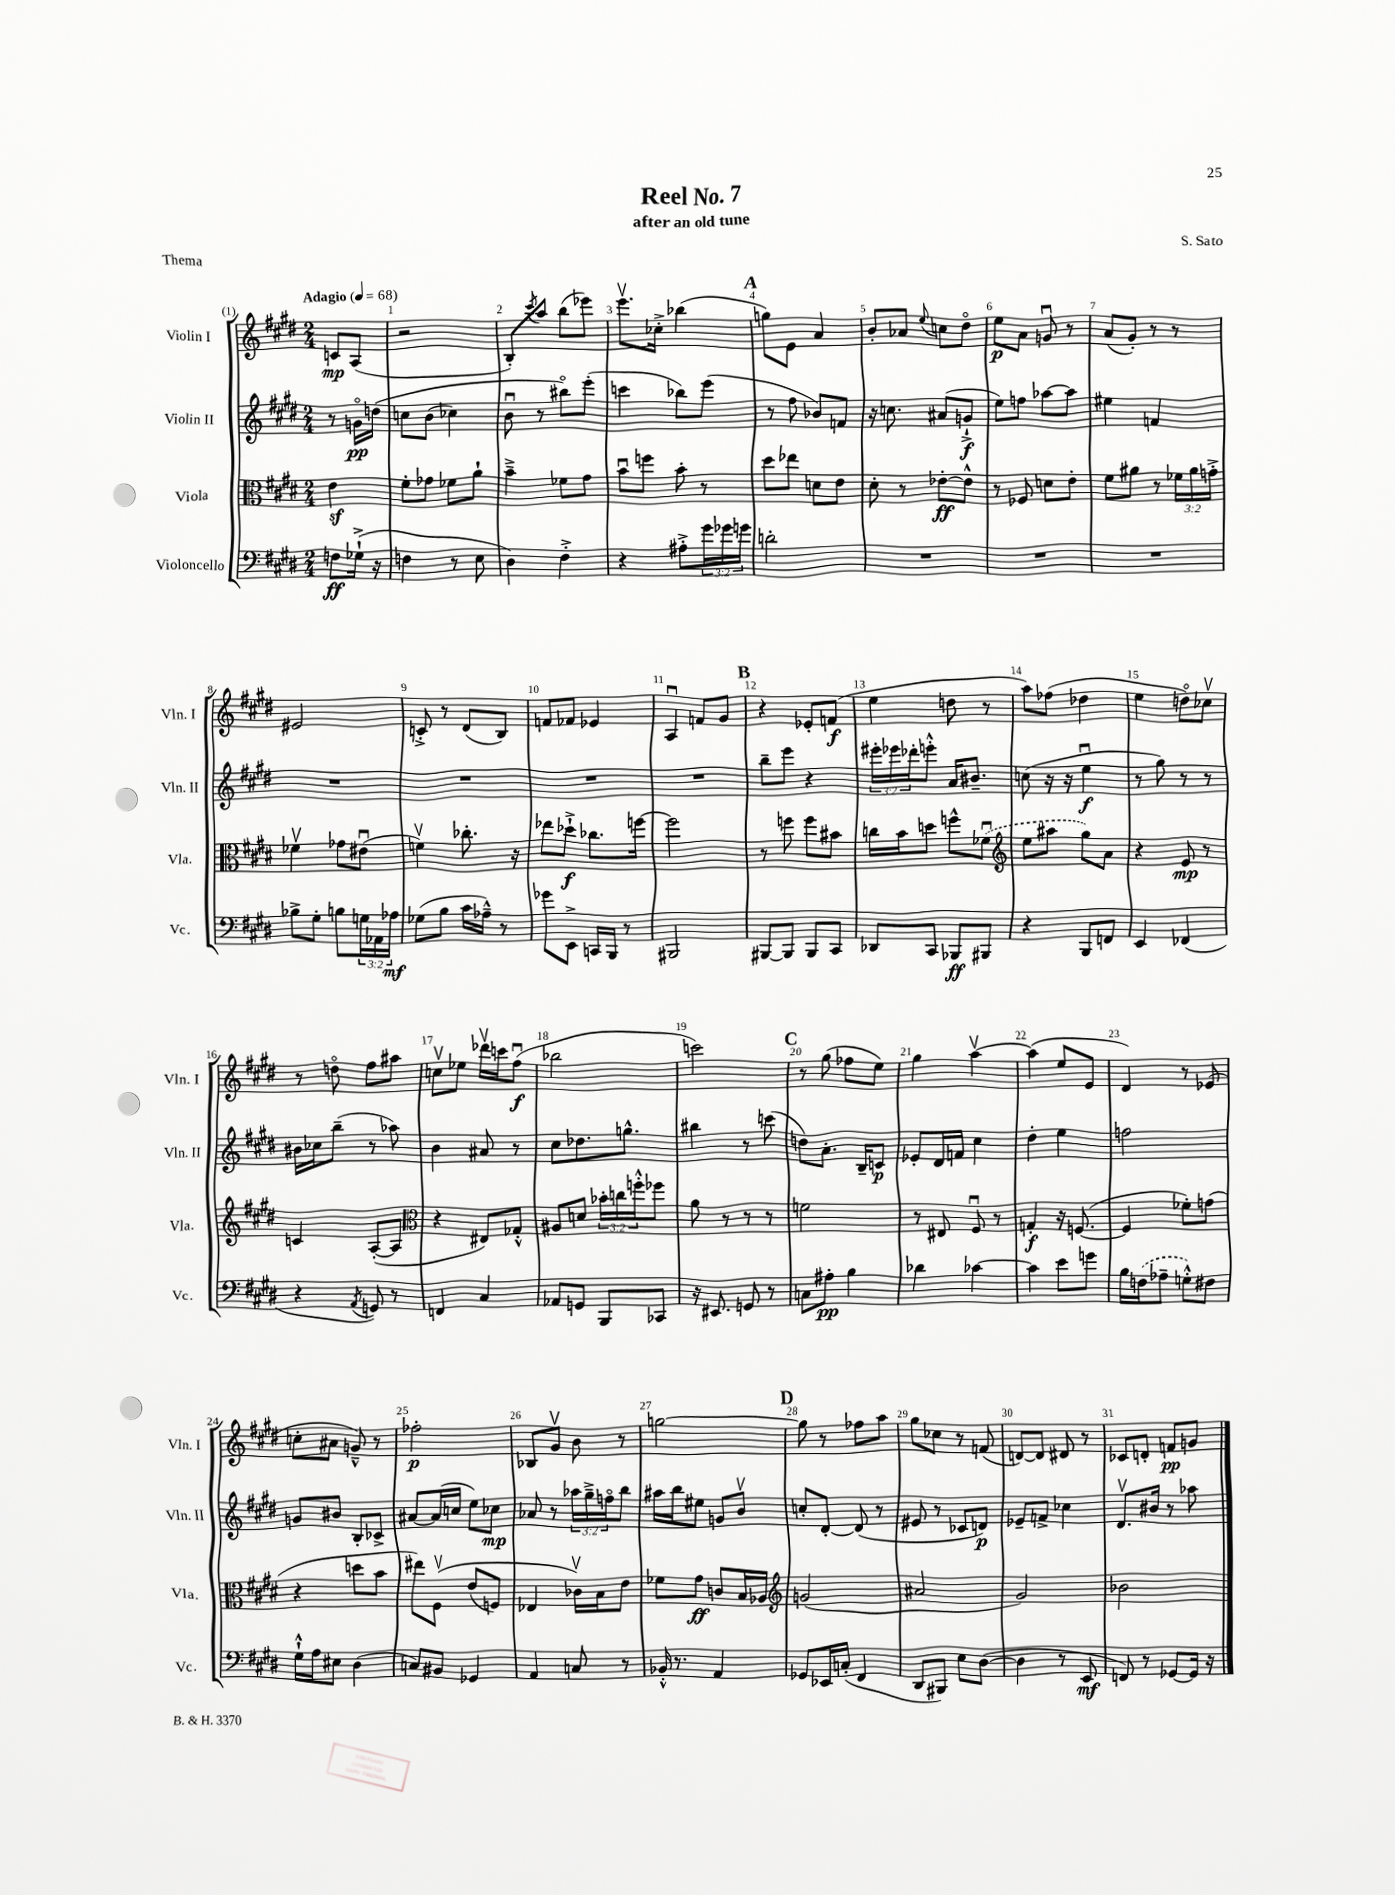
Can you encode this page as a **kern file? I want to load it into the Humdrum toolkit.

**kern	**kern	**kern	**kern
*staff4	*staff3	*staff2	*staff1
*clefF4	*clefC3	*clefG2	*clefG2
*k[f#c#g#d#]	*k[f#c#g#d#]	*k[f#c#g#d#]	*k[f#c#g#d#]
*M2/4	*M2/4	*M2/4	*M2/4
*MM68	*MM68	*MM68	*MM68
8F\L	4e\	8r	8c/L
(16G-`^\Jk	.	16go\LL	(8A/J
16r	.	&(16dd\JJ	.
=	=	=	=
4F\	8f#'\L	8cc\L	2r
.	8g-\J	(8b\J	.
8r	8f-\L	4cc-\)	.
8E\	8a`\J	.	.
=	=	=	=
4D#\)	4b~^\	8bu\	8B'/L)
.	.	.	8qccc#/
.	.	8r	8aa/J
4F#'^\	8f-\L	8bb#o\L&)	(8bb\L
.	8g#\J	(8eee'\J	8eee-\J)
=	=	=	=
4r	8bu\L	4ccc\	8.eeev\L
.	8ff\J	.	.
.	.	.	16cc-'^\Jk
8A#'^\L	8b'\	8bb-\L)	(4bb-\
24g#\L	8r	(8eee\J	.
24g-\	.	.	.
24g\JJ	.	.	.
=	=	=	=
2d'\	8dd#\L	8r	8gg\L)
.	8ee-\J	8ff#\	8e\J
.	8d\L	8b-/L)	4a/
.	8e\J	8f/J	.
=	=	=	=
2r	8d#'\	16r	8b'/L
.	.	8.cc\	.
.	8r	.	8a-/J
.	.	.	8qqee/
.	[8e-'\L	(8a#/L	8cc\L
.	8e-^^\]J	8g`^/J	8dd#o\J
=	=	=	=
2r	8r	8ee\L)	8ee\L
.	8F-/	8ff\J	8a\J
.	8d\L	[8aa-\L	8gu/
.	8e'\J	8aa-\]J	8r
=	=	=	=
2r	8f#\L	4ee#\	(8a/L
.	8a#\J	.	8g#'/J)
.	8r	4f/	8r
.	24f-\LL	.	8r
.	24a#\	.	.
.	24g'^\JJ	.	.
=	=	=	=
8B-^\L	4f-v\	2r	2e#/
8G#'\J	.	.	.
8B\L	8g-\L	.	.
24G\L	(8e#u\J	.	.
24AA-\	.	.	.
24A-\JJ	.	.	.
=	=	=	=
(8G-\L	4fv\)	2r	8c'^/
8B\J	.	.	8r
16c#\LL	8.cc-'\	.	(8d#/L
16A-~^^\JJ)	.	.	.
8r	.	.	8B/J)
.	16r	.	.
=	=	=	=
8g-\L	8ee-\L	2r	8f/L
8EE^\J	8dd-`^\J	.	8f-/J
16CC/LL	8.cc-\L	.	4e-/
16BBB/JJ	.	.	.
8r	.	.	.
.	[16ff\Jk	.	.
=	=	=	=
2BBB#/	2ff\]	2r	4Au/
.	.	.	8f/L
.	.	.	8g#/J
=	=	=	=
[8BBB#/L	8r	8bb~\L	4r
8BBB#/]J	8ff\	8eee\J	.
8BBB#/L	8ff\L	4r	8e-'/L
8CC#/J	8b#\J	.	(8f/J
=	=	=	=
8DD-/L	16cc\LL	24eee#'\LL	4ee\
.	.	24eee-\	.
.	16b\J	.	.
.	.	24ddd-'\J	.
8CC#/J	8dd\J	8eee'^^\J	.
8BBB-/L	8ff^^\L	16a/LK	8dd\
.	.	8.b#~/J	.
8BBB#/J	(8f-u\J	.	8r
=	=	=	=
*	*clefG2	*	*
4r	8ee\L	(8cc\	8aa\L)
.	8aa#\J	16r	(8ff-\J
.	.	16r	.
8BBB/L	8gg#\L)	4eeu\	4dd-\
8FF/J	8a\J	.	.
=	=	=	=
4EE/	4r	8r	4ee\
.	.	8gg#\)	.
(4FF-/	8e/	8r	8ddo\L)
.	8r	8r	8cc-v\J
=	=	=	=
4r	4c/	16b#\LL	8r
.	.	16cc-\J	.
.	.	(8bb~\J	8ddo\
8qAA/	.	.	.
8GG/)	([8A'/L	8r	8ff#\L
8r	8A/]J	8aa-\)	8aa#\J
=	=	=	=
*	*clefC3	*	*
4FF/	4r	4b\	8ccv\L
.	.	.	8ee-\J
4C#/	8E#/L)	8a#/	16ddd-v\LL
.	.	.	16ccc\J
.	8G-'^^/J	8r	(8ff#u\J
=	=	=	=
8AA-/L	8A#/L	8cc#\L	2bb-\
8GG/J	8d/J	8.dd-\	.
8BBB/L	24b-'\LL	.	.
.	24cc\	.	.
.	.	8.gg^^\J	.
.	24ff'^^\J	.	.
8CC-/J	8ff-\J	.	.
=	=	=	=
16r	8a\	4bb#\	2ccc\)
8.EE#/	.	.	.
.	8r	.	.
8GG/	8r	8r	.
8r	8r	(8ccc\	.
=	=	=	=
8C\L	2f\	8dd\L)	8r
8A#'\J	.	8.a'\J	(8gg#\
4B\	.	.	8ff-\L
.	.	16B~/LK	.
.	.	8c/J	8ee\J)
=	=	=	=
4d-\	8r	8e-'/L	4gg#\
.	8E#/	16d#/L	.
.	.	16f/JJ	.
[4c-\	8F#u/	4cc#\	[4aav\
.	8r	.	.
=	=	=	=
4c-\]	4G'/	4dd#'\	(4aa\]
8e\L	16r	4ee\	8ee/L
.	([8.F/	.	.
8g\J	.	.	8e/J
=	=	=	=
16B\LL	4F/]	2ff\	4d#/)
(16F\J	.	.	.
8A-~\J	.	.	.
8G'^^\L)	8f-'\L)	.	8r
8F#\J	(8g\J	.	(8e-/
=	=	=	=
16G#`^^\LL	4r	8g/L	8cc'\L
16A\J	.	.	.
8E#\J	.	8b#/J	8a#\J
(4D#\	8dd\L	8B'/L	8g~^^/)
.	8b\J	8c-^/J	8r
=	=	=	=
8C/L)	8ee#\L)	[8a#/L	2ff-'\
8BB#/J	&(8F#v\J	(16a#/]L	.
.	.	16cc/JJ	.
4GG-/	(8e/L	8ee\L)	.
.	8F/J)	8cc-\J	.
=	=	=	=
4AA/	4E-/	8a-/	8B-/L
.	.	8r	8g#v/J
8C/	16c-v\LL&)	24aa-\LL	8b\
.	.	24gg#~^\	.
.	16B\J	.	.
.	.	24ffo\J	.
8r	8e\J	8bb\J	8r
=	=	=	=
16BB-'^^/	8f-\L	16aa#\LL	[2gg\
8.r	.	16bb\J	.
.	8g#\J	8ee#\J	.
4AA/	8c/L	8g/L	.
.	16B/L	8bv/J	.
.	16A-/JJ	.	.
=	=	=	=
*	*clefG2	*	*
8GG-/L	(2g/	8cc'/L	8gg\]
16EE-/L	.	[8d#'/J	8r
(16C'/JJ	.	.	.
4FF#/	.	(8d#/]	8ff-\L
.	.	8r	8aa\J
=	=	=	=
8DD#/L	2a#/	8e#/	8gg#\L
8BBB#/J)	.	8r	8cc-\J
8E\L	.	8c-/L	8r
([8D#\J	.	8d/J)	(8f/
=	=	=	=
4D#\]	2g#/)	8e-~/L	[8d/L)
.	.	8f^/J	8d/]J
8r	.	4cc-\	8d#/
8EE/	.	.	8r
=	=	=	=
8FF/)	2b-\	8.d#v/L	8c-/L
8r	.	.	8d'/J
.	.	16b#/Jk	.
[8GG-/L	.	8r	8f/L
16GG-/]Jk	.	8aa-\	8g/J
16r	.	.	.
==	==	==	==
*-	*-	*-	*-
